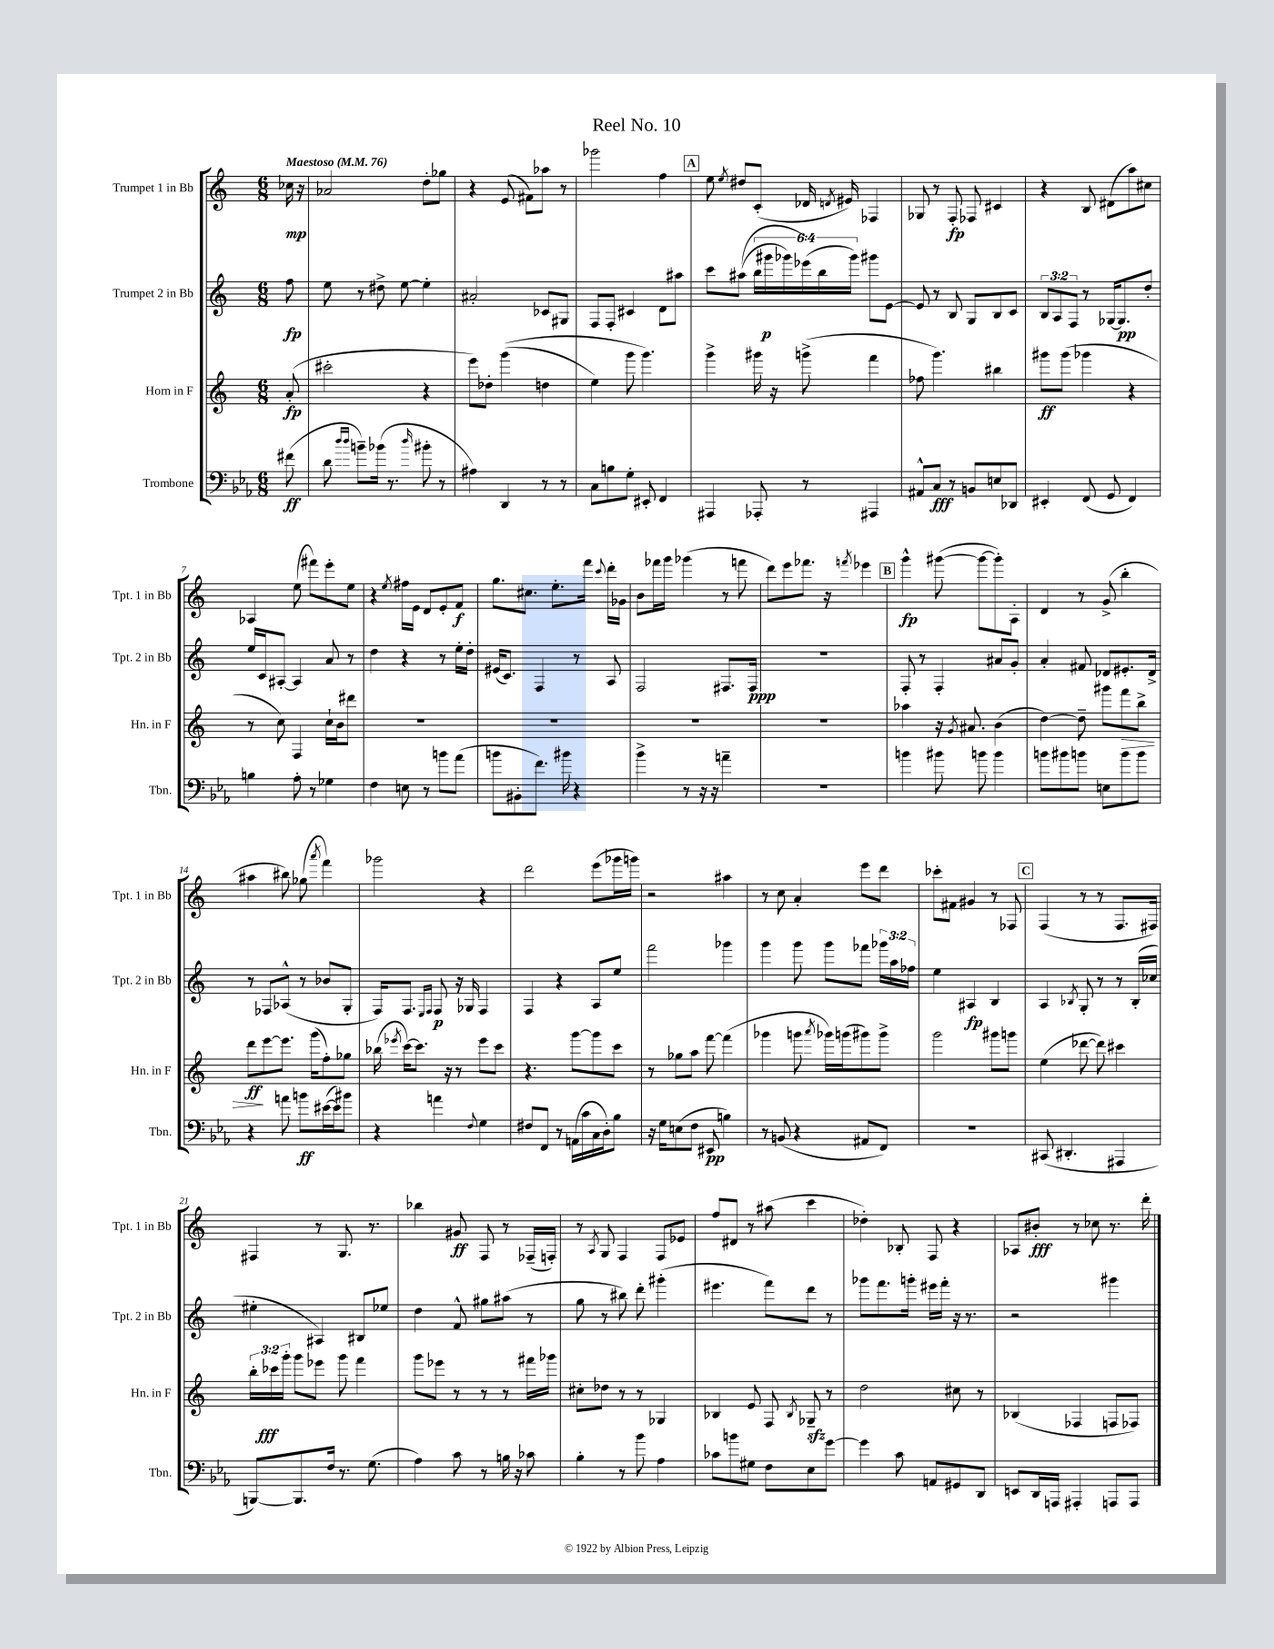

**kern	**kern	**kern	**kern
*staff4	*staff3	*staff2	*staff1
*clefF4	*clefG2	*clefG2	*clefG2
*k[b-e-a-]	*k[]	*k[]	*k[]
*M6/8	*M6/8	*M6/8	*M6/8
*MM76	*MM76	*MM76	*MM76
(8f#	(8a'	8ff	16cc-
.	.	.	16r
=	=	=	=
8d	2ccc#'	8ee	2a-
16qqdd	.	.	.
16qqdd	.	.	.
8b~)	.	8r	.
(16b-	.	8dd#^	.
8.r	.	.	.
.	.	[8ee	.
16qqdd	.	.	.
8b#'	4r	4ee']	8dd'
8r	.	.	8gg-
=	=	=	=
4A#)	8eee)	2a#'	4r
.	8dd-'	.	.
4DD	&((4ggg	.	(8e
.	.	.	8f#)
8r	4dd	8c-	8aa-
8r	.	8G#	8r
=	=	=	=
8C	4ee)	8F	2ggg-
8B	.	8F'	.
8G'	8ggg	4c#	.
8EE#'	4.ggg&)	.	.
4FF	.	8d	4ff
.	.	8aa#	.
=	=	=	=
4AAA#	4ggg^	8ccc	8ee
.	.	.	8qee
.	.	&((8aa#	8dd#
8AAA-'	16ggg#	24bb	(8c'
.	.	24ggg#	.
.	16r	.	.
.	.	24ggg-)	.
8r	(8ggg^	(24eee-&)	16d-
.	.	24bb	.
.	.	.	8qd
.	.	.	16e#)
.	.	24ggg-)	.
4AAA#	4fff	8ggg#	4F-
.	.	[8e	.
=	=	=	=
8AA#^^	8ff-	8e]	8G-
8C	4.ggg)	8r	8r
8r	.	8B	8F'
8BB	.	8G	8F-
8E	4bb#	8B	4c#
8DD-	.	8c	.
=	=	=	=
4EE#'	8ggg#	12B	4r
.	.	12A	.
.	(8ggg#	.	.
.	.	12F	.
(8FF	4ggg-	8r	8B
8GG	.	[16G-	(8d#
.	.	8.G-]	.
4FF)	4r	.	8aa)
.	.	8dd'	8cc#
=	=	=	=
4B	8r	16ee	4A-
.	.	16c	.
.	8cc)	[8A#'	.
8A-'	4F	4A#]	(8ee
8r	.	.	8fff#)
4G-	16cc`	8a	8eee'
.	16b	.	.
.	8ddd#	8r	8ee
=	=	=	=
4F	2.r	4dd	4r
.	.	.	8qee
8E	.	4r	16ff#
.	.	.	16e
8r	.	.	8d
8b	.	8r	8e'
(8a-	.	16ee'	8f
.	.	16dd'	.
=	=	=	=
8b	2.r	(16e#	8.gg
.	.	8.c)	.
8BB#'	.	.	.
.	.	.	8.cc#
8.f)	.	4F	.
.	.	.	8.ee'
16b#	.	.	.
4r	.	8r	.
.	.	.	16fff
.	.	.	8qqccc
.	.	8A	16ddd'
.	.	.	16g-
=	=	=	=
4b-^	2.r	2F	8b
.	.	.	16fff-
.	.	.	16ggg
8r	.	.	(4ggg-
16r	.	.	.
16r	.	.	.
4a~	.	8.F#	8r
.	.	.	8fff
.	.	16F#	.
=	=	=	=
2.r	2.r	2.r	8ddd)
.	.	.	8eee
.	.	.	8.fff-
.	.	.	16r
.	.	.	8qfff
.	.	.	4eee-
=	=	=	=
4b	4aa-	8F'	4ggg^^
.	.	8r	.
8b#	16r	4F'	([8ggg#
.	8qg	.	.
.	8.a#	.	.
8b	.	.	8ggg#_
4b	(4b	8a#	8ggg#'])
.	.	8g'	8A'
=	=	=	=
8b	[4dd)	4a'	4d
8b#	.	.	.
8b	8dd~]	8f#	8r
8E	8ggg#	8d-	(8g^
8b	8fff	8.e#'	4bb'
8b	8bb^	.	.
.	.	16d-^	.
=	=	=	=
4r	8ddd	8r	4aa#
.	[8eee	8F-	.
8a	8.eee]	(8A-^^	8bb#)
8b	.	8r	(8gg-
.	(16ggg	.	.
.	.	.	8qaaa
([16e#	8ff')	8b-	4fff)
16e#])	.	.	.
8b#	8gg-	8G'	.
=	=	=	=
4r	(16bb-	16F)	2ggg-
.	8qeee-	.	.
.	[16ccc)	8.F	.
.	8.ccc]	.	.
.	.	16qqE	.
.	.	16qqF	.
4a	.	8F	.
.	16r	.	.
.	8r	16r	.
.	.	16G-	.
8qqF	.	.	.
4G	8eee-	4F	4r
.	8ccc	.	.
=	=	=	=
8F#	4.r	4F	2ddd
8FF	.	.	.
8r	.	4r	.
(16AA	[8ggg	.	.
16c	.	.	.
16C	8ggg]	8A	(8eee
16D')	.	.	.
8B-	8ccc	8ee	16ggg-
.	.	.	16ggg)
=	=	=	=
16r	8r	2fff	2r
16G	.	.	.
(8E	8gg-	.	.
8F	8aa	.	.
8EE#	[8fff	.	.
4B)	(4fff]	4ggg-	4aa#
=	=	=	=
8r	4ggg-	4ggg	8r
(8BB	.	.	8cc
4r	8ggg	8ggg	4a'
.	8qaaa	.	.
.	16ggg-)	8ggg	.
.	(16ggg	.	.
8AA#	8ggg#)	8fff-	8eee
8FF)	8ggg#^	24ggg-	8ddd
.	.	24aa	.
.	.	24ff-	.
=	=	=	=
2.r	2ggg	4ee	8ccc-'
.	.	.	8f#
.	.	4A#	4g#
.	8ggg#	4B	8r
.	8ggg	.	8F-
=	=	=	=
(8CC#	(4ee	4A	(4F
4.DD#'	.	.	.
.	.	8qB-	.
.	[8ddd-	8G'	8r
.	8ddd-])	8r	8r
4AAA#	4ccc#	8r	8.F
.	.	(16B-'	.
.	.	16cc-	16F#)
=	=	=	=
[8BBB)	24bb'	4ee#'	4F#
.	24ccc-	.	.
.	24ggg'	.	.
8.BBB]	8ggg	.	.
.	8eee-	4A#)	8r
16F	.	.	.
8.r	8ggg	.	8.G
.	4fff	8B#	.
(8.G	.	.	8.r
.	.	8ee-	.
=	=	=	=
4A-)	8ggg	4dd	4bb-
.	8eee-	.	.
8c	8r	8f^^	8g#
8r	8r	8gg#	8F
16B	8r	(8aa#	8r
16r	.	.	.
8c-	16fff#	8r	(16F-~
.	16ggg-	.	16F')
=	=	=	=
4B-'	8cc#'	8gg	8r
.	.	.	8qA
.	8dd-	8r	8G
8r	8r	8bb#)	4F
8b-	8r	8ddd'	.
4A-	4G-	(4ggg#'	8F
.	.	.	8e-
=	=	=	=
8c-	4B-	4.eee#	8ff
8b	.	.	8d#
8G#	8e	.	8r
8F	8F	8fff)	(8aa#
.	8qB-	.	.
8E-	8G-~	8ddd	4ccc
[8g	8r	8r	.
=	=	=	=
4g]	2dd	8ggg-	4dd-')
.	.	8.fff	.
8c	.	.	8B-'
.	.	16ggg'	.
8AA	.	16eee#	8F
.	.	16fff'	.
8GG#	8cc#	16r	4r
.	.	8.r	.
8DD	8r	.	.
=	=	=	=
8EE	(4B-	2r	8A-
16DD	.	.	8b#'
16AAA	.	.	.
4AAA#'	4F-	.	8r
.	.	.	8cc-
8AAA	8F	4ggg#	8.r
8AAA	8F-)	.	.
.	.	.	16ddd'
==	==	==	==
*-	*-	*-	*-
